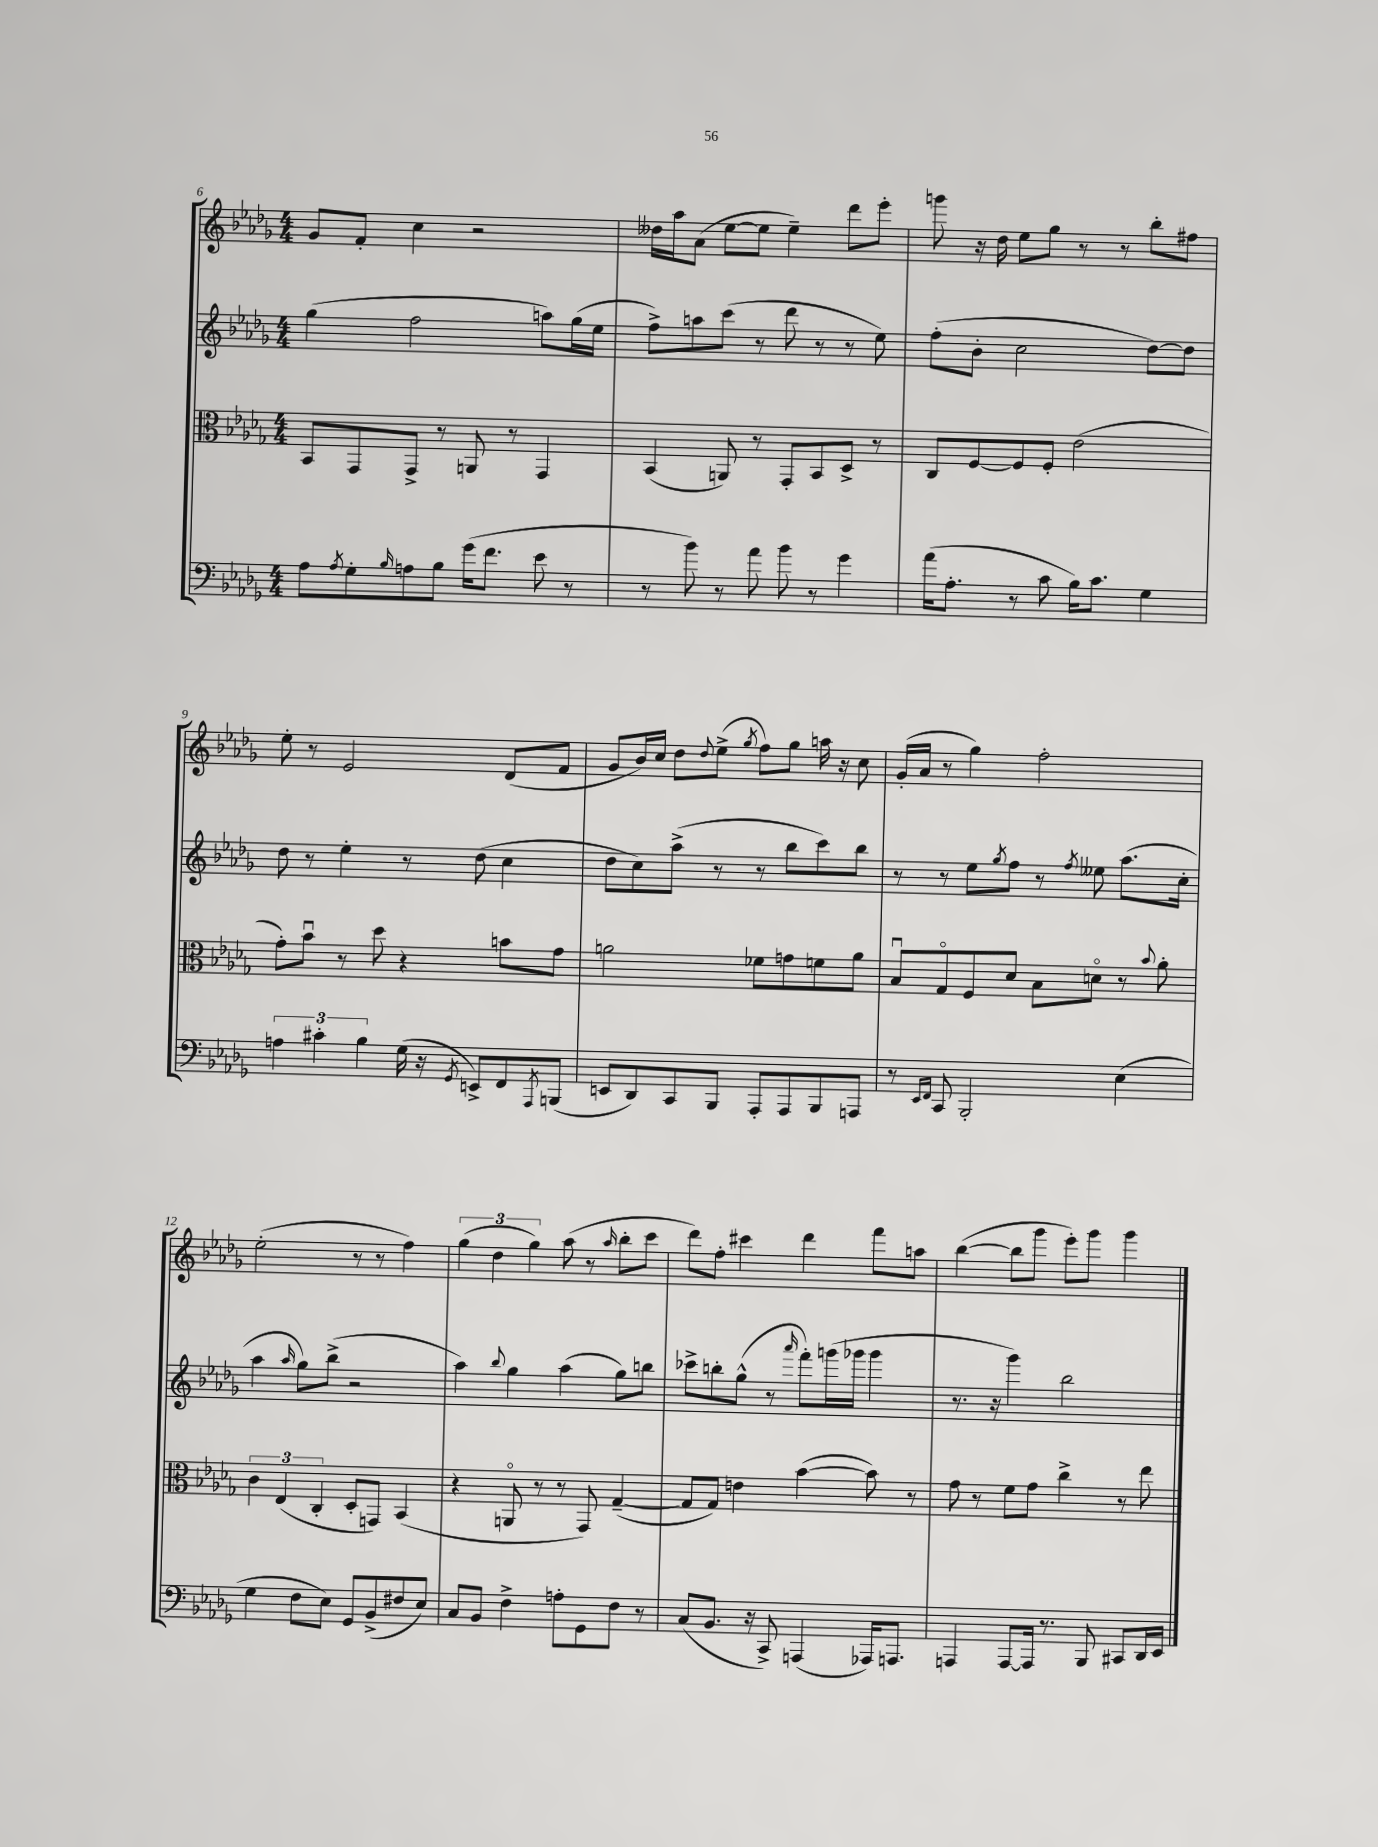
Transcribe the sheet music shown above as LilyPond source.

<<
\new StaffGroup <<
\new Staff = "s0" {
    \clef treble \key des \major \numericTimeSignature \time 4/4
    ges'8 f'8-. c''4 r2 |
    deses''16 aes''16 aes'8( ees''8~ ees''8 ees''4--) des'''8 ees'''8-. |
    g'''8 r16 des''16 ees''8 ges''8 r8 r8 bes''8-. fis''8 |
    ees''8-. r8 ees'2 des'8( f'8 |
    ges'8 bes'16) c''16 des''8 \appoggiatura { des''8 } ees''8->( \acciaccatura { ges''8 } f''8) ges''8 a''16 r16 c''8 |
    ges'16-.( aes'16 r8 ges''4) f''2-. |
    ees''2-.( r8 r8 f''4) |
    \tuplet 3/2 { ges''4( des''4 ges''4) } aes''8( r8 \grace { aes''16 } bes''8-. c'''8 |
    des'''8) f''8-. cis'''4 des'''4 f'''8 a''8 |
    bes''4~( bes''8 ges'''8 ees'''8-.) ges'''8 ges'''4 \bar "|." |
}
\new Staff = "s1" {
    \clef treble \key des \major \numericTimeSignature \time 4/4
    ges''4( f''2 a''8) ges''16( ees''16 |
    f''8->) a''8 c'''8( r8 des'''8 r8 r8 ees''8) |
    f''8-.( bes'8-. c''2 des''8~) des''8 |
    des''8 r8 ees''4-. r8 des''8( c''4 |
    des''8 c''8) aes''8->( r8 r8 bes''8 c'''8) bes''8 |
    r8 r8 ees''8 \acciaccatura { ges''8 } f''8 r8 \acciaccatura { f''8 } eeses''8 aes''8.( c''16-. |
    aes''4 \grace { aes''16 } ges''8) bes''8->( r2 |
    aes''4) \appoggiatura { bes''8 } ges''4 aes''4( ges''8) b''8 |
    ces'''8-> b''8-. ges''8-^( r8 \grace { aes'''16 } f'''8-.) g'''16( ges'''16 ges'''4 |
    r8. r16 ges'''4) bes''2 \bar "|." |
}
\new Staff = "s2" {
    \clef alto \key des \major \numericTimeSignature \time 4/4
    bes,8 ges,8 ges,8-> r8 a,8 r8 ges,4 |
    bes,4( a,8) r8 ges,8-. bes,8 des8-> r8 |
    c8 f8~ f8 f8-. ees'2( |
    ges'8-.) bes'8\downbow r8 des''8 r4 b'8 ges'8 |
    a'2 fes'8 g'8 f'8 a'8 |
    bes8\downbow ges8\flageolet f8 des'8 bes8 d'8\flageolet r8 \appoggiatura { bes'8 } aes'8-. |
    \tuplet 3/2 { c'4 ees4( c4-. } des8-. g,8) bes,4( |
    r4 a,8\flageolet r8 r8 ges,8) ges4~--( |
    ges8 ges8) e'4 bes'4~( bes'8) r8 |
    ges'8 r8 f'8 ges'8 c''4-> r8 ees''8 \bar "|." |
}
\new Staff = "s3" {
    \clef bass \key des \major \numericTimeSignature \time 4/4
    aes8 \acciaccatura { aes8 } ges8-. \grace { bes16 } a8 bes8 ges'16( f'8. ees'8 r8 |
    r8 bes'8) r8 aes'8 bes'8 r8 ges'4 |
    aes'16( aes8.-. r8 c'8 bes16) c'8. ges4 |
    \tuplet 3/2 { a4 cis'4-. bes4 } ges16( r16 \acciaccatura { ges,8 } e,8->) f,8 \acciaccatura { aes,,8 } b,,8( |
    e,8 des,8) c,8 bes,,8 aes,,8-. aes,,8 bes,,8 a,,8 |
    r8 \grace { ees,16 f,16 } c,8 bes,,2-. ees4( |
    ges4 f8 ees8) ges,8 bes,8->( fis8 ees8) |
    c8 bes,8 f4-> a8-. ges,8 f8 r8 |
    c8( bes,8. r16 c,8->) a,,4( aes,,16) a,,8. |
    a,,4 a,,8~ a,,16 r8. bes,,8 cis,8 des,16 ees,16 \bar "|." |
}
>>
>>
\layout { \context { \Score currentBarNumber = #6 } }
